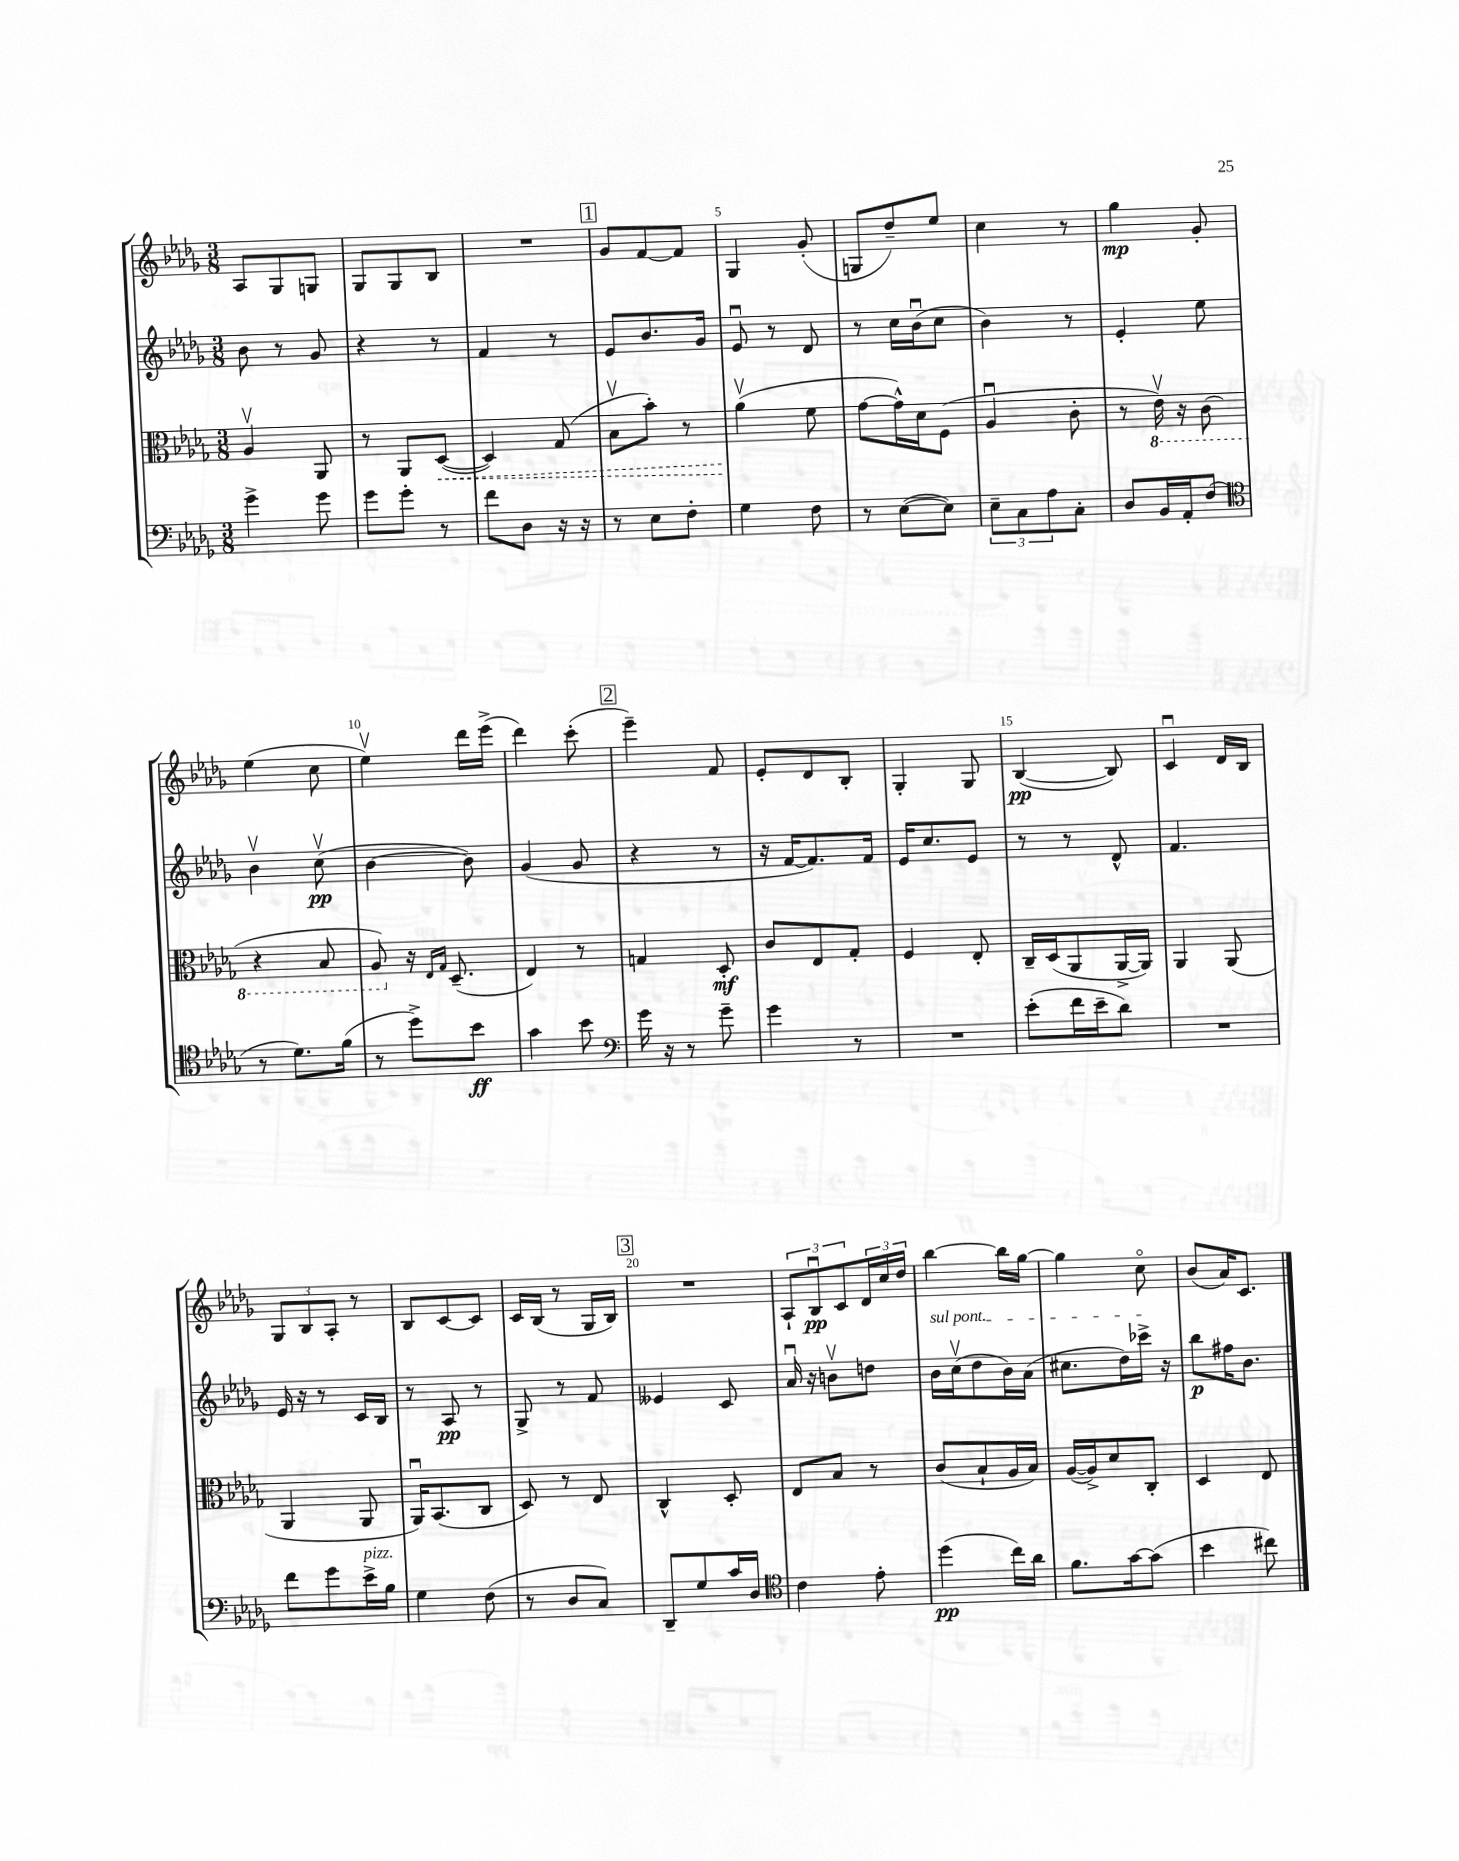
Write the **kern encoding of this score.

**kern	**dynam	**kern	**dynam	**kern	**dynam	**kern	**dynam
*part4	*part4	*part3	*part3	*part2	*part2	*part1	*part1
*staff4	*staff4	*staff3	*staff3	*staff2	*staff2	*staff1	*staff1
*clefF4	*	*clefC3	*	*clefG2	*	*clefG2	*
*k[b-e-a-d-g-]	*	*k[b-e-a-d-g-]	*	*k[b-e-a-d-g-]	*	*k[b-e-a-d-g-]	*
*M3/8	*	*M3/8	*	*M3/8	*	*M3/8	*
=1	=1	=1	=1	=1	=1	=1	=1
4g-^\	.	4A-v/	.	8b-\	.	8A-/L	.
.	.	.	.	8r	.	8G-/	.
8g-\	.	8AA-/	.	8g-/	.	8Gn/J	.
=2	=2	=2	=2	=2	=2	=2	=2
8g-\L	.	8r	.	4r	.	8G-/L	.
8g-'\J	.	8AA-/L	.	.	.	8G-/	.
!	!	!	!LO:HP:b	!	!	!	!
8r	.	([8D-/J	<	8r	.	8B-/J	.
=3	=3	=3	=3	=3	=3	=3	=3
8f\L	.	4D-/])	.	4f/	.	4.r	.
8D-\J	.	.	.	.	.	.	.
16r	.	(8G-/	.	8r	.	.	.
16r	.	.	.	.	.	.	.
!!LO:REH:place=s1:t=1
=4	=4	=4	=4	=4	=4	=4	=4
8r	.	8B-v\L	.	8e-/L	.	8g-/L	.
8E-\L	.	8b-'\J)	.	8.b-/	.	[8f/	.
8F'\J	.	8r	.	.	.	8f/J]	.
.	.	.	.	16g-/Jk	.	.	.
=5	=5	=5	=5	=5	=5	=5	=5
4G-\	.	(4a-v\	.	8e-u/	.	4G-/	.
.	.	.	.	8r	.	.	.
8F\	.	8f\	[	8d-/	.	(8g-'/	.
=6	=6	=6	=6	=6	=6	=6	=6
8r	.	[8g-\L	.	8r	.	8Gn/L	.
([8E-\L	.	16g-^^\L])	.	16cc\LL	.	8dd-~/)	.
.	.	16d-\J	.	(16b-u\J	.	.	.
8E-\J])	.	(8F\J	.	8cc\J	.	8ee-/J	.
=7	=7	=7	=7	=7	=7	=7	=7
12E-~\L	.	4A-u/	.	4b-\)	.	4cc\	.
12C\	.	.	.	.	.	.	.
12A-\	.	.	.	.	.	.	.
8C'\J	.	8c'\	.	8r	.	8r	.
=8	=8	=8	=8	=8	=8	=8	=8
8D-/L	.	8r	.	4e-'/	.	4gg-\	mp
*	*	*8ba	*	*	*	*	*
16BB-/L	.	16E-v\)	.	.	.	.	.
16AA-'/J	.	16r	.	.	.	.	.
(8F/J	.	(8C\	.	8ee-\	.	8g-'/	.
!!LO:LB:g=z
=9	=9	=9	=9	=9	=9	=9	=9
*clefC4	*	*	*	*	*	*	*
8r	.	4r	.	4b-v\	.	(4ee-\	.
8.d-\L)	.	.	.	.	.	.	.
.	.	8BB-/	.	(8ccv\	pp	8cc\	.
(16f\Jk	.	.	.	.	.	.	.
=10	=10	=10	=10	=10	=10	=10	=10
8r	.	8AA-/)	.	[4b-\	.	4ee-v\)	.
*	*	*X8ba	*	*	*	*	*
8dd-^\L)	.	16r	.	.	.	.	.
.	.	16qqE-/LL	.	.	.	.	.
.	.	16qqG-/JJ	.	.	.	.	.
.	.	(8.D-~/	.	.	.	.	.
8b-\J	ff	.	.	8b-\])	.	16ddd-\LL	.
.	.	.	.	.	.	(16eee-^\JJ	.
=11	=11	=11	=11	=11	=11	=11	=11
4g-\	.	4E-/)	.	(4g-/	.	4ddd-\)	.
8b-\	.	8r	.	8g-/	.	(8ccc'\	.
!!LO:REH:place=s1:t=2
=12	=12	=12	=12	=12	=12	=12	=12
*clefF4	*	*	*	*	*	*	*
16g-\	.	4Gn/	.	4r	.	4eee-~\)	.
16r	.	.	.	.	.	.	.
8r	.	.	.	.	.	.	.
8g-~\	.	8D-'/	mf	8r	.	8f/	.
=13	=13	=13	=13	=13	=13	=13	=13
4g-\	.	8c/L	.	16r	.	8e-'/L	.
.	.	.	.	[16f/KL	.	.	.
.	.	8E-/	.	8.f/])	.	8d-/	.
8r	.	8G-'/J	.	.	.	8B-'/J	.
.	.	.	.	16f/Jk	.	.	.
=14	=14	=14	=14	=14	=14	=14	=14
4.r	.	4F/	.	16e-/KL	.	4G-'/	.
.	.	.	.	8.cc/	.	.	.
.	.	8E-'/	.	8e-/J	.	8G-/	.
=15	=15	=15	=15	=15	=15	=15	=15
(8e-'\L	.	16C~/LL	.	8r	.	([4B-/	pp
.	.	(16D-/J	.	.	.	.	.
16f\L	.	8AA-/	.	8r	.	.	.
16e-~\J	.	.	.	.	.	.	.
8d-\J)	.	[16AA-^/L	.	8d-^^/	.	8B-/])	.
.	.	16AA-/JJ])	.	.	.	.	.
=16	=16	=16	=16	=16	=16	=16	=16
4.r	.	4AA-/	.	4.f/	.	4cu/	.
.	.	(8AA-/	.	.	.	16d-/LL	.
.	.	.	.	.	.	16B-/JJ	.
!!LO:LB:g=z
=17	=17	=17	=17	=17	=17	=17	=17
8f\L	.	4AA-/	.	16e-/	.	12G-/L	.
.	.	.	.	16r	.	.	.
.	.	.	.	.	.	12B-/	.
8g-\	.	.	.	8r	.	.	.
.	.	.	.	.	.	12A-'/J	.
!LO:TX:a:i:t=pizz.	!	!	!	!	!	!	!
16e-^\L	.	8AA-/	.	16c/LL	.	8r	.
16B-\JJ	.	.	.	16B-/JJ	.	.	.
=18	=18	=18	=18	=18	=18	=18	=18
4G-\	.	16AA-u/KL)	.	8r	.	8B-/L	.
.	.	(8.BB-/	.	.	.	.	.
.	.	.	.	8A-/	pp	[8c/	.
(8F\	.	8C/J	.	8r	.	8c/J]	.
=19	=19	=19	=19	=19	=19	=19	=19
8r	.	8D-/)	.	8G-^/	.	16c/LL	.
.	.	.	.	.	.	(16B-/JJ	.
8D-/L	.	8r	.	8r	.	8r	.
8C/J)	.	8E-/	.	8f/	.	16G-/LL	.
.	.	.	.	.	.	16B-/JJ)	.
!!LO:REH:place=s1:t=3
=20	=20	=20	=20	=20	=20	=20	=20
8DD-~/L	.	4C^^/	.	4e--X/	.	4.r	.
8G-/	.	.	.	.	.	.	.
16c/L	.	8D-'/	.	8c/	.	.	.
16D-/JJ	.	.	.	.	.	.	.
=21	=21	=21	=21	=21	=21	=21	=21
*clefC4	*	*	*	*	*	*	*
4c\	.	8E-/L	.	16a-u/	.	12A-`/L	.
.	.	.	.	16r	.	.	.
.	.	.	.	.	.	12B-u/	pp
.	.	8B-/J	.	8bnv\L	.	.	.
.	.	.	.	.	.	12c/	.
8e-'\	.	8r	.	8ddn\J	.	24d-/L	.
.	.	.	.	.	.	24cc/	.
.	.	.	.	.	.	24dd-/JJ	.
=22	=22	=22	=22	=22	=22	=22	=22
!	!	!	!	!LO:TX:a:i:t=sul pont.	!	!	!
(4dd-\	pp	(8c/L	.	16b-\LL	.	[4bb-\	.
.	.	.	.	(16ccv\J	.	.	.
.	.	8B-`/	.	8dd-\	.	.	.
16cc\LL)	.	16A-/L	.	16b-\L)	.	16bb-\LL]	.
16a-\JJ	.	16B-/JJ)	.	(16a-\JJ	.	[16gg-\JJ	.
=23	=23	=23	=23	=23	=23	=23	=23
8.f\L	.	([16A-/LL	.	8.cc#X\L	.	4gg-\]	.
.	.	16A-^/J])	.	.	.	.	.
.	.	8d-/	.	.	.	.	.
[16g-\k	.	.	.	16dd-\L)	.	.	.
(8g-\J]	.	8C'/J	.	16ccc-X^\JJ	.	8cc\	.
.	.	.	.	16r	.	.	.
=24	=24	=24	=24	=24	=24	=24	=24
4b-\	.	4D-/	.	8bb-\L	p	(8b-/L	.
.	.	.	.	16ff#X\K	.	16a-/K)	.
.	.	.	.	8.b-\J	.	8.c/J	.
8cc#X\)	.	8E-/	.	.	.	.	.
==	==	==	==	==	==	==	==
*-	*-	*-	*-	*-	*-	*-	*-
